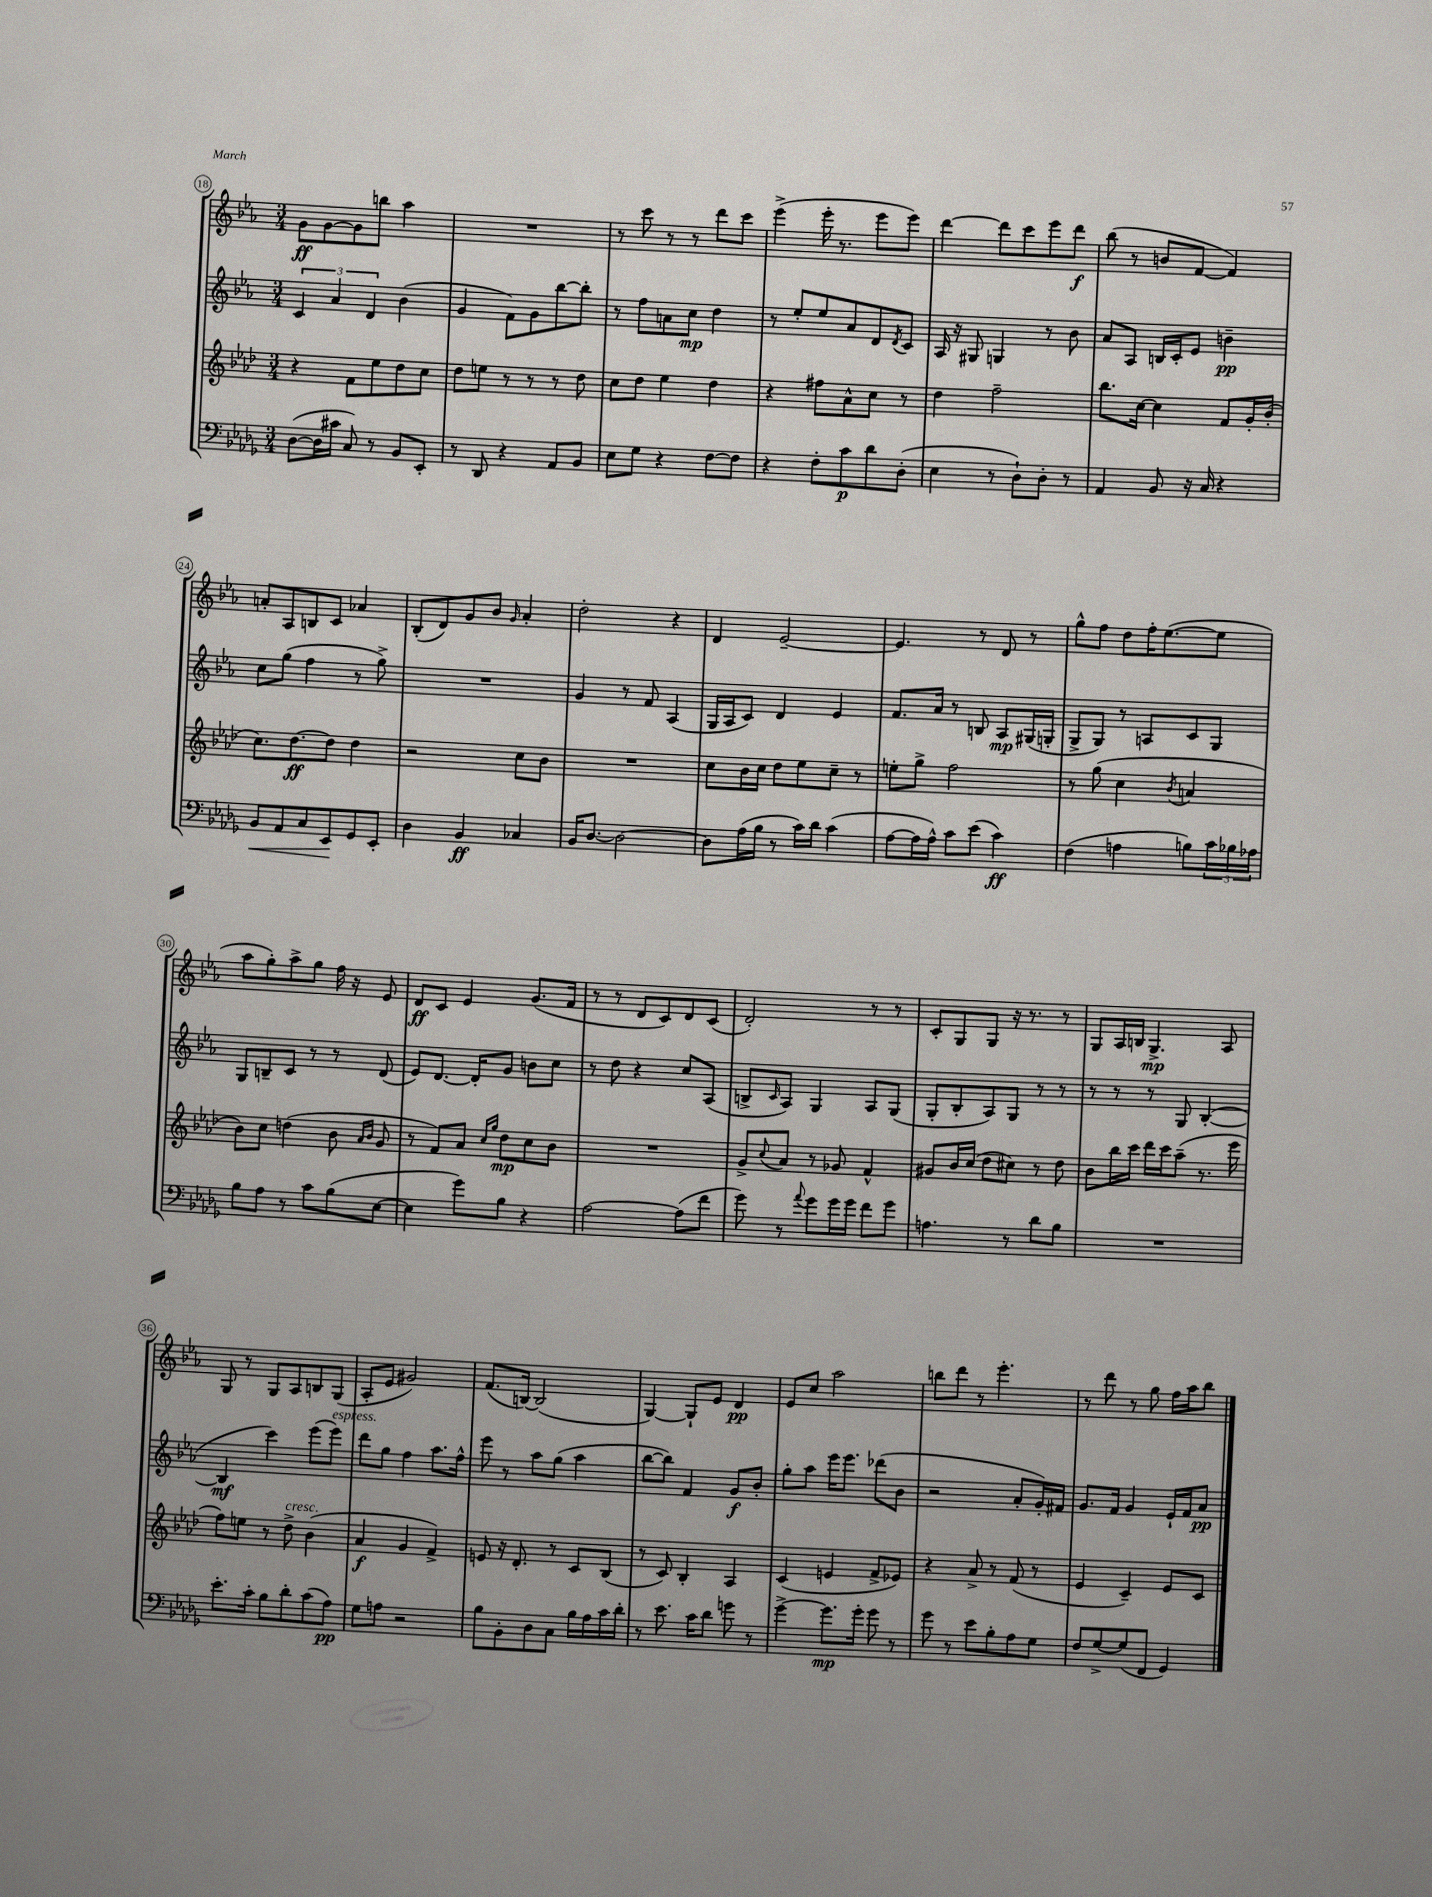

**kern	**dynam	**kern	**dynam	**kern	**dynam	**kern	**dynam
*part4	*part4	*part3	*part3	*part2	*part2	*part1	*part1
*staff4	*staff4	*staff3	*staff3	*staff2	*staff2	*staff1	*staff1
*clefF4	*	*clefG2	*	*clefG2	*	*clefG2	*
*k[b-e-a-d-g-]	*	*k[b-e-a-d-]	*	*k[b-e-a-]	*	*k[b-e-a-]	*
*M3/4	*	*M3/4	*	*M3/4	*	*M3/4	*
=18	=18	=18	=18	=18	=18	=18	=18
([8D-\L	.	4r	.	6c/	.	8g\L	ff
16D-\L]	.	.	.	.	.	[8g\	.
.	.	.	.	6a-/	.	.	.
16c#X\JJ	.	.	.	.	.	.	.
8C/)	.	8f\L	.	.	.	8g\]	.
.	.	.	.	6d/	.	.	.
8r	.	8ee-\	.	.	.	8bbn\J	.
8BB-/L	.	8dd-\	.	(4b-\	.	4aa-\	.
8EE-'/J	.	8cc\J	.	.	.	.	.
=19	=19	=19	=19	=19	=19	=19	=19
8r	.	8dd-\L	.	4g/	.	2.r	.
8DD-/	.	8een\J	.	.	.	.	.
4r	.	8r	.	8f\L)	.	.	.
.	.	8r	.	8g\	.	.	.
8AA-/L	.	8r	.	[8bb-\	.	.	.
8BB-/J	.	8dd-\	.	8bb-'\J]	.	.	.
=20	=20	=20	=20	=20	=20	=20	=20
8E-\L	.	8cc\L	.	8r	.	8r	.
8G-\J	.	8dd-\J	.	8ff\L	.	8ccc\	.
4r	.	4ee-\	.	8an\	.	8r	.
.	.	.	.	8cc\J	mp	8r	.
[8F\L	.	4dd-\	.	4dd\	.	8ddd\L	.
8F\J]	.	.	.	.	.	8ccc\J	.
=21	=21	=21	=21	=21	=21	=21	=21
4r	.	4r	.	8r	.	(4eee-^\	.
.	.	.	.	8ee-'/L	.	.	.
8F'\L	.	8ff#X\L	.	8ee-/	.	16eee-'\	.
.	.	.	.	.	.	8.r	.
8c\	p	8a-^^\	.	8a-/	.	.	.
8d-\	.	8cc\J	.	8d/	.	8eee-\L	.
.	.	.	.	8qd/	.	.	.
(8D-'\J	.	8r	.	8c/J	.	8eee-\J)	.
=22	=22	=22	=22	=22	=22	=22	=22
4E-\	.	4dd-\	.	16A-/	.	[4ddd\	.
.	.	.	.	16r	.	.	.
.	.	.	.	8G#X/	.	.	.
8r	.	2ff~\	.	4Gn/	.	8ddd\L]	.
8D-`\L)	.	.	.	.	.	8ccc\	.
8D-'\J	.	.	.	8r	.	8eee-\	.
8r	.	.	.	8b-\	.	8ddd\J	f
=23	=23	=23	=23	=23	=23	=23	=23
4AA-/	.	8.bb-\L	.	8a-/L	.	(8bb-\	.
.	.	.	.	8A-/J	.	8r	.
.	.	[16cc\Jk	.	.	.	.	.
8BB-/	.	4cc\]	.	16Bn/LL	.	8bn/L	.
.	.	.	.	16c'/J	.	.	.
16r	.	.	.	8e-/J	.	[8f/J	.
16C/	.	.	.	.	.	.	.
4r	.	8f/L	.	4bn~\	pp	4f/])	.
.	.	16g'/L	.	.	.	.	.
.	.	(16b-'/JJ	.	.	.	.	.
!!LO:LB:g=z
=24	=24	=24	=24	=24	=24	=24	=24
!	!LO:HP:b	!	!	!	!	!	!
8BB-/L	<	8.cc\L)	.	8cc\L	.	8an'/L	.
8AA-/	.	.	.	(8gg\J	.	8A-/	.
.	.	[8.dd-\	ff	.	.	.	.
8C/	.	.	.	4ff\	.	8Bn/	.
8EE-/	.	8dd-\J]	.	.	.	8c/J	.
8GG-/	[	4dd-\	.	8r	.	4a-X/	.
8EE-'/J	.	.	.	8gg^\)	.	.	.
=25	=25	=25	=25	=25	=25	=25	=25
4D-\	.	2r	.	2.r	.	(8B-'/L	.
.	.	.	.	.	.	8d/)	.
4BB-/	ff	.	.	.	.	8g/	.
.	.	.	.	.	.	8b-/J	.
.	.	.	.	.	.	16qqg/	.
4C-X/	.	8cc\L	.	.	.	4a-'/	.
.	.	8b-\J	.	.	.	.	.
=26	=26	=26	=26	=26	=26	=26	=26
16BB-/KL	.	2.r	.	4g/	.	2dd'\	.
[8.D-/J	.	.	.	.	.	.	.
2D-\_	.	.	.	8r	.	.	.
.	.	.	.	8f/	.	.	.
.	.	.	.	(4A-/	.	4r	.
=27	=27	=27	=27	=27	=27	=27	=27
8D-\L]	.	8cc\L	.	16G/LL	.	4d/	.
.	.	.	.	16A-/J	.	.	.
(16A-\L	.	16b-\L	.	8c/J)	.	.	.
16B-\JJ	.	16cc\JJ	.	.	.	.	.
8r	.	8dd-\L	.	4d/	.	[2e-~/	.
16c\LL)	.	8ee-\	.	.	.	.	.
16d-\JJ	.	.	.	.	.	.	.
(4c\	.	8cc~\J	.	4e-/	.	.	.
.	.	8r	.	.	.	.	.
=28	=28	=28	=28	=28	=28	=28	=28
[8A-\L	.	8een'\L	.	8.f/L	.	4.e-/]	.
16A-\L]	.	8gg^\J	.	.	.	.	.
16A-^^\JJ)	.	.	.	16a-/Jk	.	.	.
8c\L	.	2ff\	.	8r	.	.	.
(8e-\J	.	.	.	8Bn/	.	8r	.
4c\)	ff	.	.	8A-/L	mp	8d/	.
.	.	.	.	(16G#X/L	.	8r	.
.	.	.	.	16Gn'/JJ	.	.	.
=29	=29	=29	=29	=29	=29	=29	=29
(4F\	.	8r	.	8G^/L	.	8gg^^\L	.
.	.	(8gg\	.	8G/J)	.	8ff\J	.
4An\	.	4cc\	.	8r	.	8dd\L	.
.	.	.	.	8An/L	.	16ff'\K	.
.	.	.	.	.	.	([8.ee-\	.
.	.	8qb-/	.	.	.	.	.
8Bn\L)	.	4an/	.	8c/	.	.	.
24c\L	.	.	.	8G/J	.	8ee-\J]	.
24B-X\	.	.	.	.	.	.	.
24A-X\JJ	.	.	.	.	.	.	.
!!LO:LB:g=z
=30	=30	=30	=30	=30	=30	=30	=30
8B-\L	.	8b-\L)	.	8G/L	.	8aa-\L	.
8A-\J	.	8cc\J	.	8Bn~/	.	8gg'\)	.
8r	.	(4ddn\	.	8c/J	.	8aa-^\	.
8c\L	.	.	.	8r	.	8gg\J	.
(8B-\	.	8b-\	.	8r	.	16ff\	.
.	.	.	.	.	.	16r	.
.	.	16qqa-/LL	.	.	.	.	.
.	.	16qqb-/JJ	.	.	.	.	.
[8E-\J	.	8g/	.	(8d/	.	8e-/	.
=31	=31	=31	=31	=31	=31	=31	=31
4E-\]	.	8r	.	8e-/L)	.	8d/L	ff
.	.	8f/L)	.	[8.d/J	.	8c/J	.
8g-\L)	.	8a-/J	.	.	.	4e-/	.
.	.	.	.	16d'/KL]	.	.	.
.	.	16qqcc/LL	.	.	.	.	.
.	.	16qqgg/JJ	.	.	.	.	.
8B-\J	.	8dd-\L	mp	8g/J	.	.	.
4r	.	8cc\	.	8bn\L	.	(8.g/L	.
.	.	8b-\J	.	8cc\J	.	.	.
.	.	.	.	.	.	16f/Jk	.
=32	=32	=32	=32	=32	=32	=32	=32
[2A-\	.	2.r	.	8r	.	8r	.
.	.	.	.	8dd\	.	8r	.
.	.	.	.	4r	.	8d/L	.
.	.	.	.	.	.	8c/)	.
(8A-\L]	.	.	.	8cc/L	.	8d/	.
8f\J	.	.	.	(8A-/J	.	(8c/J	.
=33	=33	=33	=33	=33	=33	=33	=33
8g-\)	.	8g^/L	.	8Bn^/L	.	2d'/)	.
.	.	8qqcc/	.	16qqc/	.	.	.
8r	.	8a-/J	.	8A-/J)	.	.	.
8qqa-/	.	.	.	.	.	.	.
8g-\L	.	8r	.	4G/	.	.	.
16g-\L	.	8g-X/	.	.	.	.	.
16g-\JJ	.	.	.	.	.	.	.
8f\L	.	4f^^/	.	8A-/L	.	8r	.
8g-\J	.	.	.	(8G/J	.	8r	.
=34	=34	=34	=34	=34	=34	=34	=34
4.An\	.	8g#X/L	.	8G'/L	.	8c'/L	.
.	.	16b-/L	.	8B-'/	.	8G/	.
.	.	(16cc/JJ	.	.	.	.	.
.	.	8dd-\L	.	8A-/)	.	8G/J	.
8r	.	8cc#X\J)	.	8G/J	.	16r	.
.	.	.	.	.	.	8.r	.
8d-\L	.	8r	.	8r	.	.	.
8B-\J	.	8dd-\	.	8r	.	8r	.
=35	=35	=35	=35	=35	=35	=35	=35
2.r	.	8b-\L	.	8r	.	8G/L	.
.	.	16bb-\L	.	8r	.	16A-/L	.
.	.	16ccc\JJ	.	.	.	16Bn/JJ	.
.	.	16ddd-\LL	.	8r	.	4.G^/	mp
.	.	16ccc\J	.	.	.	.	.
.	.	(8aa-~\J	.	8G/	.	.	.
.	.	8.r	.	([4B-'/	.	.	.
.	.	.	.	.	.	8A-/	.
.	.	16eee-\	.	.	.	.	.
!!LO:LB:g=z
=36	=36	=36	=36	=36	=36	=36	=36
8.e-'\L	.	8ff\L)	.	4B-/]	mf	8G/	.
.	.	8een\J	.	.	.	8r	.
16c'\Jk	.	.	.	.	.	.	.
8B-\L	.	8r	.	4ccc\)	.	8G/L	.
!	!	!LO:TX:a:i:t=cresc.	!	!	!	!	!
8d-'\	.	8dd-^\	.	.	.	8A-/	.
(8c\	.	(4b-\	.	(8eee-\L	.	8Bn/	.
!	!	!	!	!LO:TX:a:i:t=espress.	!	!	!
8A-\J)	pp	.	.	8eee-\J)	.	(8G/J	.
=37	=37	=37	=37	=37	=37	=37	=37
8G-\L	.	4a-/	f	8ddd\L	.	8A-'/L	.
8An\J	.	.	.	8gg\J	.	8e-/J	.
2r	.	4g/	.	4ff\	.	2g#X/)	.
.	.	4f^/)	.	8.aa-\L	.	.	.
.	.	.	.	16ff^^\Jk	.	.	.
=38	=38	=38	=38	=38	=38	=38	=38
8B-\L	.	8en/	.	8eee-\	.	(8.f/L	.
8BB-'\	.	16r	.	8r	.	.	.
.	.	8.d-'/	.	.	.	[16Bn/Jk)	.
8D-\	.	.	.	8aa-\L	.	(2B/]	.
8C\J	.	8r	.	(8gg\J	.	.	.
16B-\LL	.	8c/L	.	4aa-\	.	.	.
16A-\	.	.	.	.	.	.	.
16c\	.	(8B-/J	.	.	.	.	.
16d-'\JJ	.	.	.	.	.	.	.
=39	=39	=39	=39	=39	=39	=39	=39
8r	.	8r	.	[8bb-\L	.	[4G/)	.
8.e-\	.	8c/)	.	8bb-\J])	.	.	.
.	.	4B-'/	.	4f/	.	8G`/L]	.
16c\KL	.	.	.	.	.	.	.
8d-\J	.	.	.	.	.	8e-/J	.
8gn\	.	4A-/	.	8g/L	f	4d/	pp
8r	.	.	.	8b-'/J	.	.	.
=40	=40	=40	=40	=40	=40	=40	=40
[4g-^\	.	(4c/	.	8gg'\L	.	8e-/L	.
.	.	.	.	8aa-\J	.	8cc/J	.
8.g-\L]	mp	4en/	.	16eee-\KL	.	2aa-\	.
.	.	.	.	8.eee-\J	.	.	.
16g-'\Jk	.	.	.	.	.	.	.
8g-\	.	8f^/L	.	(8ddd-X\L	.	.	.
8r	.	8e-X/J)	.	8b-\J	.	.	.
=41	=41	=41	=41	=41	=41	=41	=41
8g-\	.	4r	.	2r	.	8bbn\L	.
8r	.	.	.	.	.	8ddd\J	.
8e-\L	.	8a-^/	.	.	.	8r	.
8B-'\	.	8r	.	.	.	4.eee-'\	.
8A-\	.	(8f/	.	8a-'/L	.	.	.
8G-\J	.	8r	.	16g'/L)	.	.	.
.	.	.	.	16f#X/JJ	.	.	.
=42	=42	=42	=42	=42	=42	=42	=42
8F/L	.	4e-/	.	8.g/L	.	8r	.
[8G-^/	.	.	.	.	.	8ddd\	.
.	.	.	.	16f/Jk	.	.	.
(8G-/]	.	4c~/)	.	4g/	.	8r	.
8FF/J	.	.	.	.	.	8gg\	.
4GG-/)	.	8e-/L	.	16e-`/LL	.	16ff\LL	.
.	.	.	.	16f/J	.	16aa-\J	.
.	.	8c/J	.	8a-/J	pp	8bb-\J	.
==	==	==	==	==	==	==	==
*-	*-	*-	*-	*-	*-	*-	*-
